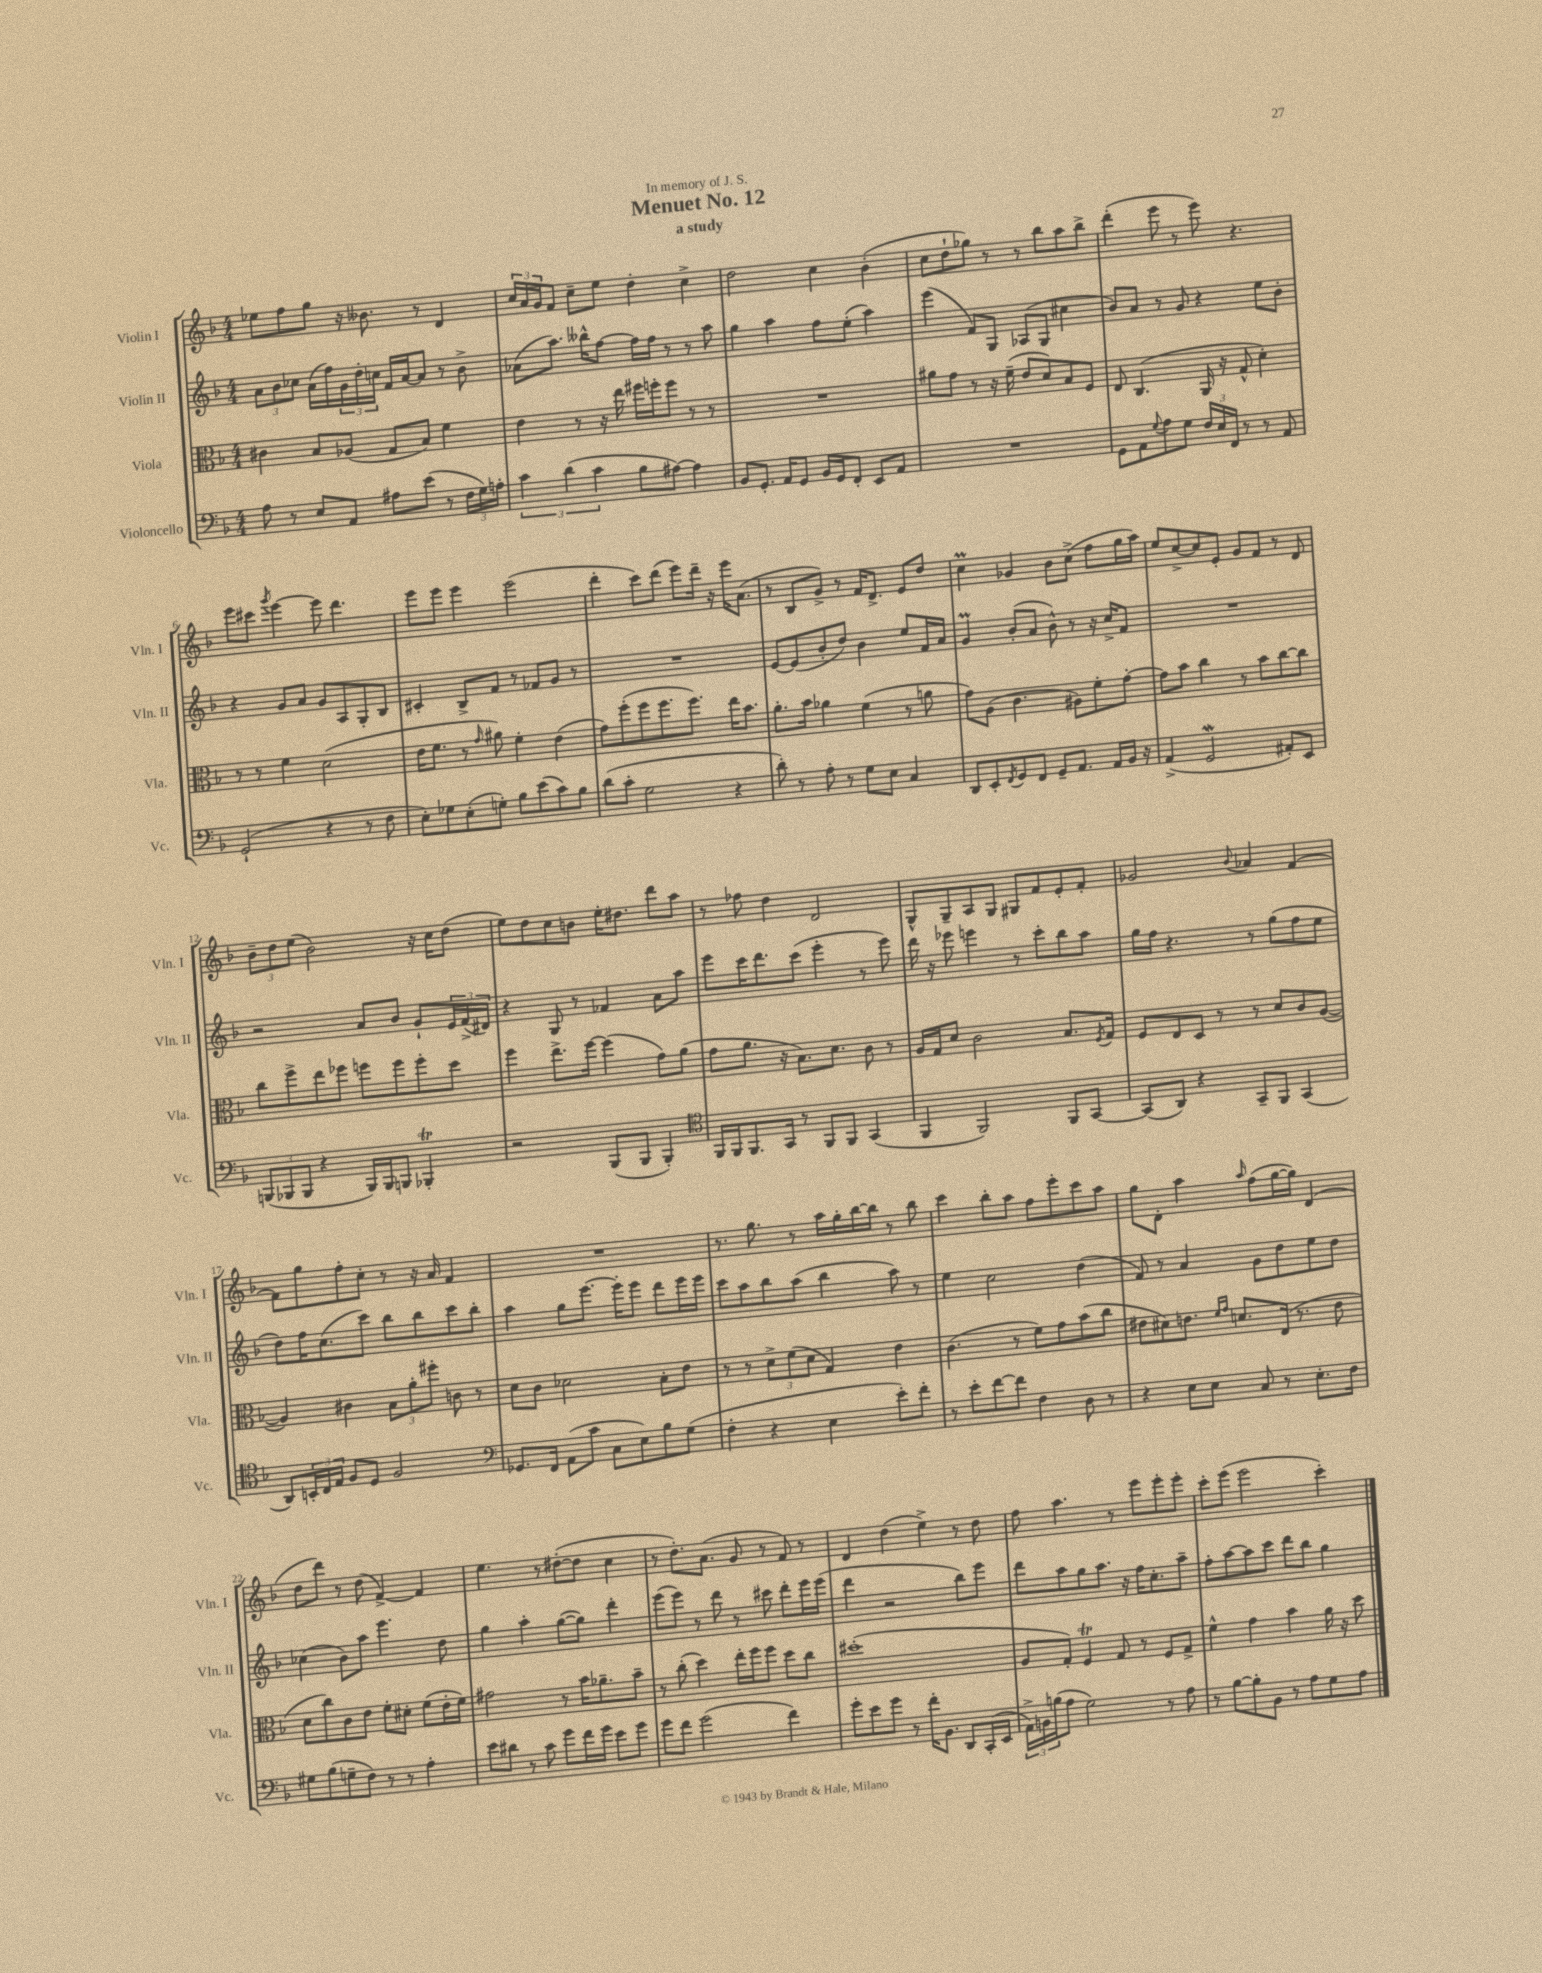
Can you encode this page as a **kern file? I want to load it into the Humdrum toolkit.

**kern	**kern	**kern	**kern
*part4	*part3	*part2	*part1
*staff4	*staff3	*staff2	*staff1
*I"Violoncello	*I"Viola	*I"Violin II	*I"Violin I
*I'Vc.	*I'Vla.	*I'Vln. II	*I'Vln. I
*clefF4	*clefC3	*clefG2	*clefG2
*k[b-]	*k[b-]	*k[b-]	*k[b-]
*M4/4	*M4/4	*M4/4	*M4/4
=1	=1	=1	=1
8A\	4c#X\	12a\L	8ee-X\L
.	.	12b-\	.
8r	.	.	8ff\
.	.	12cc-X\J	.
8E/L	8B-/L	(16a\LL	8gg\J
.	.	16ff\)	.
8AA/J	(8A-X/J	24g\	16r
.	.	24dd'\	.
.	.	.	8.b--X\
.	.	24ccn\JJ	.
8A#X\L	8G/L	16f/LL	.
.	.	[16a/J	.
(8e\J	8B-/J)	8a/J]	8r
8r	4f\	8r	4d/
24F\LL	.	8b-^\	.
24G\)	.	.	.
24An'\JJ	.	.	.
=2	=2	=2	=2
6c\	4e\	(8a-X\L	24cc/LL
.	.	.	24a/
.	.	.	24g/J
.	.	8.aa\J)	8f/J
(6d\	.	.	.
.	8r	.	8cc~\L
.	.	16bb--X^^\KL	.
6c\	.	.	.
.	16r	[8ff\J	8ee\J
.	16ee\	.	.
8B-\L	16ff#X\LL	16ff\LL]	4dd'\
.	16ffn'\J	16ff\JJ	.
[8A#X\J)	8ff\J	8r	.
4A#\]	8r	8r	4cc^\
.	8r	8aa\	.
=3	=3	=3	=3
8BB-/L	1r	4gg\	2dd\
8.GG'/J	.	.	.
.	.	4aa\	.
16AA/KL	.	.	.
8GG/J	.	.	.
16BB-/LL	.	8ff\L	4cc\
16GG/J	.	.	.
8FF'/J	.	(8ee'\J	.
8EE/L	.	4aa\)	(4b-'\
8AA/J	.	.	.
=4	=4	=4	=4
1r	8a#X\L	(4eee\	8cc\L
.	8g\J	.	8dd`\
.	8r	8f/L)	8gg-X\J)
.	16r	8G/J	8r
.	(16f~\	.	.
.	8e/L	(8A-X/L	8r
.	8d/)	8G/J	8bb-\L
.	8B-/	4cc#X\	8aa\
.	8F/J	.	8bb-^\J
=5	=5	=5	=5
8GG\L	8E/	8b-/L)	(4ddd'\
8AA\	(4.C/	8a/J	.
8qqG/	.	.	.
8A\	.	8r	8eee\
8G\J	.	8g/	8r
24F/LL	16AA/	4r	8eee\)
24E/	.	.	.
.	16r	.	.
24FF/JJ	.	.	.
8r	8G^^/	.	4.r
8r	4d'\)	8ee\L	.
8AA/	.	8b-'\J	.
!!LO:LB:g=z
=6	=6	=6	=6
(2GG`/	8r	4r	8eee\L
.	8r	.	8ccc#X\J
.	.	.	8qggg/
.	4f\	8g/L	[4eee\
.	.	8a/J	.
4r	(2d\	8g/L	8eee\]
.	.	8A/	4.ddd\
8r	.	8G'/	.
8F\	.	8B-/J	.
=7	=7	=7	=7
8E'\L)	16e\KL	4c#X'/	8eee\L
.	8.f\J	.	.
8G-X\	.	.	8eee\J
(8E'\	8r	8B-^/L	4eee\
.	16qqg/	.	.
8Gn'\J)	8a#X\)	8f/J	.
8B-\L	4f'\	8r	(2eee\
(8e\	.	8f-X/L	.
8c\)	(4e\	8g/J	.
8B-\J	.	8r	.
=8	=8	=8	=8
(8d\L	8g\L)	1r	4ddd'\
8c'\J	(8ff'\	.	.
2G\	8ff\	.	8ccc\L)
.	8.ff\	.	(8ddd\J
.	.	.	8eee\L)
.	8.ff\J)	.	.
.	.	.	16ddd~\Jk
.	.	.	16r
4r	16ee\KL	.	16eee\KL
.	8.b-\J	.	(8.a\J
=9	=9	=9	=9
8d'\)	8.a'\L	[8e/L	8r
8r	.	(8e/]	8B-/L
.	16b-\Jk	.	.
8A'\	4a-X\	8b-'/	8g^/J)
8r	.	8dd/J)	8r
8G\L	(4f\	4b-\	16f/KL
.	.	.	8.d^/J
8E\J	.	.	.
4C/	8r	8ee/L	8e/L
.	8an\	16f/L	8dd/J
.	.	16a/JJ	.
=10	=10	=10	=10
8DD/L	8g\L)	4gM/	4ccM\
8EE'/	(8A\J	.	.
8qFF/	.	.	.
8GG/	4.c\	(8b-'/L	4g-X/
8FF/J	.	8a/J	.
8GG~/L	.	8b-^^\)	8b-\L
8.AA/J	8A#X\L)	8r	(8cc^\J
.	8f'\	16r	8ff\L
16AA/LL	.	16cc^/KL	.
16BB-/JJ	[8g'\J	8f/J	16gg\L
16r	.	.	16aa\JJ)
=11	=11	=11	=11
(4AA^/	8g\L]	1r	8ee/L
.	8b-\J	.	[8cc^/
2GGW/	4cc\	.	8cc/]
.	.	.	8e'/J
.	8r	.	8g/L
.	8b-\L	.	8f/J
8AA#X'/L)	[8cc\	.	8r
8EE/J	8cc\J]	.	8d/
!!LO:LB:g=z
=12	=12	=12	=12
(12BBBn/L	8cc\L	2r	12b-~\L
12BBB-X/	.	.	12dd\
.	8ff^\	.	.
12BBB-/J	.	.	(12ee\J
4r	8ee\	.	2b-\)
.	8ff-X\J	.	.
16BBB-/LL)	8ffn\L	8a/L	.
16BBB-/J	.	.	.
8BBBn/J	8ff\	8b-/J	.
4BBB-XT'/	8ff'\	8g`/L	16r
.	.	.	16cc\KL
.	8dd\J	24e/L	(8dd\J
.	.	(24f^/	.
.	.	24d#X/JJ)	.
=13	=13	=13	=13
2r	4ff\	4r	8ee\L)
.	.	.	8dd\
.	8.ee^\L	8G/	8cc\
.	.	8r	8bn\J
.	[16ff\Jk	.	.
(8BBB-/L	(4ff\]	4f-X/	16ee'\KL
.	.	.	8.dd#X\J
8BBB-/J	.	.	.
4BBB-'/)	8g\L)	8a\L	8ddd\L
.	(8a\J	8aa\J	8aa\J
=14	=14	=14	=14
*clefC4	*	*	*
16FF/LL	8g\L	8eee\L	8r
16FF/J	.	.	.
8.FF/	8.a\J	16ccc\K	8ff-X\
.	.	8.ddd\	.
.	.	.	4dd\
16GG/Jk	16r	.	.
8r	8.B-\L)	(8ccc\J	.
8FF/L	.	4eee'\	2d/
.	8.d\J	.	.
8FF/J	.	.	.
(4GG/	8c\	8r	.
.	8r	8eee\)	.
=15	=15	=15	=15
4FF/	16A/LL	16ddd\	8G^^/L
.	16G/J	16r	.
.	8d/J	8eee-X\	8G~/
2FF/)	2c\	4eeen\	8A/
.	.	.	8G/J
.	.	8r	8G#X/L
.	.	8ccc'\L	8f/
8FF/L	8.B-/L	8bb-\	8e'/
[8GG/J	.	8aa\J	8f'/J
.	8qF/	.	.
.	16G/Jk	.	.
=16	=16	=16	=16
(8GG/L]	8F/L	16gg\LL	2g-X/
.	.	16ff\JJ	.
8AA/J)	8E/	4.r	.
4r	8D/J	.	.
.	8r	.	.
.	.	.	8qqb-/
8GG~/L	8r	8r	4a-X/
8FF/J	8d/L	(8gg\L	.
(4GG/	8c/	8ff\	[4f/
.	([8A/J	8ee\J	.
!!LO:LB:g=z
=17	=17	=17	=17
8AA/L)	4A/])	8dd\L)	8f\L]
24BBn'/L	.	16ff\K	8gg\
24C/	.	.	.
.	.	(8.cc\	.
24E/JJ	.	.	.
8F/L	4c#X\	.	8ff'\
8D/J	.	8ccc\J)	8cc'\J
2F/	12B-\L	8bb-\L	8r
.	12a'\	.	.
.	.	8bb-\	16r
.	12ff#X'\J	.	.
.	.	.	16a/
.	8cn\	8ccc\	4f/
.	8r	8bb-'\J	.
=18	=18	=18	=18
*clefF4	*	*	*
8.GG-X/L	8d\L	4aa\	1r
.	8c\J	.	.
16FF/Jk	.	.	.
(8AA\L	2d-X\	8gg\L	.
8c\J	.	[8.eee\J	.
8C\L	.	.	.
.	.	16eee'\KL]	.
8E\)	.	8eee\J	.
8B-\	8B-'\L	8ddd\L	.
(8G\J	8e\J	16eee\L	.
.	.	16eee\JJ	.
=19	=19	=19	=19
4F'\	8r	8ccc\L	8.r
.	8r	8aa\	.
.	.	.	8.gg\
4r	12d^\L	8bb-\	.
.	(12f\	.	.
.	.	(8aa\J	8r
.	12d\J	.	.
4E\	4G/)	4bb-\	16aa\LL
.	.	.	16gg'\
.	.	.	[16bb-\
.	.	.	16bb-\JJ]
8e'\L)	4e\	8aa\)	8r
8f'\J	.	8r	8bb-\
=20	=20	=20	=20
8r	(4.c\	4ee\	4ccc\
8e'\L	.	.	.
[8f\	.	2cc\	8bb-'\L
8f\J]	8r	.	8aa\J
4F\	8f\L)	.	8ff\L
.	8g\	.	8eee'\
8D\	(8b-\	(4dd\	8ccc\
8r	8cc\J	.	8aa\J
=21	=21	=21	=21
4r	8e#X\L	8f/)	8gg\L
.	8d#X\)	8r	8d'\J
8E\L	8.en\J	4a/	4aa\
8E\J	.	.	.
.	16qqf/LL	.	.
.	16qqg/JJ	.	.
.	8.dn/L	.	.
.	.	.	16qqaa/
8C/	.	8g\L	(8ff\L
8r	(16E/Jk	8dd\	[16gg\L
.	8.r	.	16gg\JJ])
8.E'\L	.	8ee\	(4d/
.	8e\	8dd\J	.
16F\Jk	.	.	.
!!LO:LB:g=z
=22	=22	=22	=22
8G#X\L	8d\L	(4cc-X\	8dd\L
(8B-\	8cc\)	.	8ddd\J)
8Gn~\	8c\	8b-\L)	8r
8F\J)	8e\J	8aa\J	(8dd\
8r	8f'\L	4.eee\	[4f^/)
8r	8d#X'\J	.	.
4A'\	(8f\L	.	4f/]
.	16e'\L	8dd\	.
.	16f\JJ)	.	.
=23	=23	=23	=23
8e\L	2g#X\	4gg\	4.ee\
8d#X\J	.	.	.
8r	.	4aa'\	.
8c\	.	.	8r
8g\L	8r	([8gg\L	([8dd#X'\L
16f\L	16b-\KL	8gg\J])	8dd#\J]
16g\JJ	8.a-X~\	.	.
8e\L	.	4ddd'\	4cc\
8g\J	8b-~\J	.	.
=24	=24	=24	=24
8g\L	8r	(8eee\L	8r
8f\J	(8cc'\	8eee\J)	8.dd'\L)
(2g\	4dd\)	8r	.
.	.	.	(8.a\J
.	.	8ddd\	.
.	16ee'\LL	8r	8g/
.	16ff\J	.	.
.	8ff\J	8ccc#X\	8r
4f\)	8dd\L	8ddd'\L	8f/)
.	8cc\J	16eee\L	8r
.	.	(16eee\JJ	.
=25	=25	=25	=25
8g'\L	(1dd#X'	4ddd\	4d/
8e\	.	.	.
8g\J	.	2r	(4dd\
8r	.	.	.
16f'\KL	.	.	4ee^\)
8.BB-\J	.	.	.
8DD/L	.	8bb-\L)	8r
(16CC'/L	.	8eee\J	8dd\
16EE/JJ	.	.	.
=26	=26	=26	=26
24AA^\LL)	8A/L	8ddd\L	8ff\
24BBn\	.	.	.
(24Bn\J	.	.	.
8A\J	8G'/J)	8aa\	4.aa\
2G\)	4FT/	8gg\	.
.	.	8.aa\J	.
.	8G/	.	8r
.	.	16r	.
.	8r	16ff\KL	8eee\L
.	.	8.cc'\	.
8r	8F/L	.	8eee'\
8A\	8G^/J	8aa~\J	8eee'\J
=27	=27	=27	=27
8r	4f^^\	8ff'\L	8ccc'\L
[8B-\L	.	[8aa\	(8eee\J
8B-'\]	4g\	8aa\]	2eee\
8BB-\J	.	8ccc\J	.
8r	4b-\	8ddd\L	.
8A\L	.	8bb-\J	.
8G\	16a\	4gg\	4ccc'\)
.	16r	.	.
8A\J	8dd\	.	.
==	==	==	==
*-	*-	*-	*-
